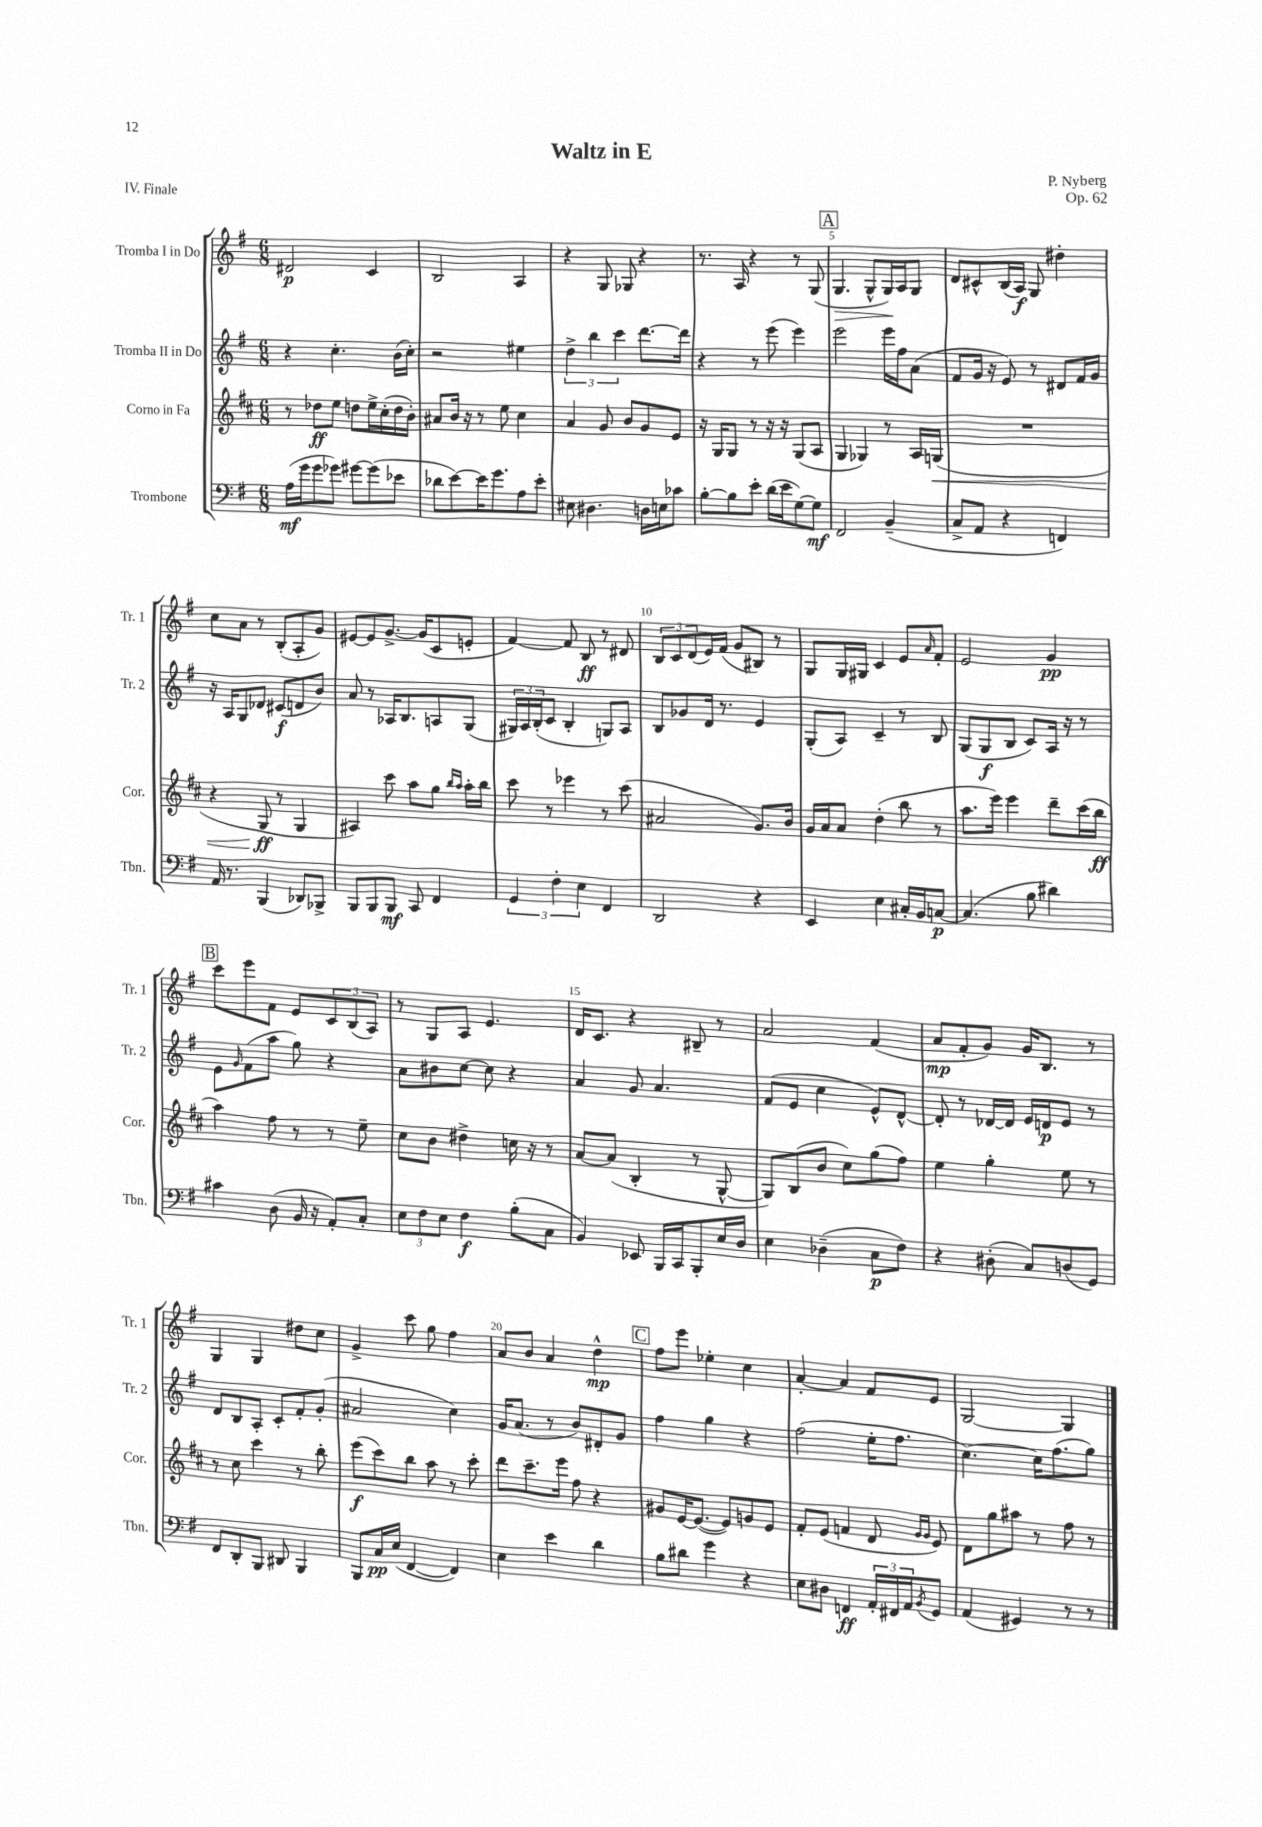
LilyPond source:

\header { title = "Waltz in E" composer = "P. Nyberg" opus = "Op. 62" piece = "IV. Finale" }
<<
\new StaffGroup <<
\new Staff = "s0" \with { instrumentName = "Tromba I in Do" shortInstrumentName = "Tr. 1" } {
    \clef treble \key g \major \numericTimeSignature \time 6/8
    dis'2\p c'4 |
    b2 a4 |
    r4 g8 ges8 r4 |
    r8. a16 r4 r8 g8( |
    \mark \markup { \box "A" } g4.\> g8-^ g16\!) a16 g8 |
    d'8 cis'8-^ b16( a16\f) g8 dis''4-. |
    c''8 a'8 r8 b8-.( a8-. g'8) |
    eis'8~ eis'8 g'8.~-> g'16( c'8 e'8-. |
    fis'4~) fis'8 b8\ff r8 dis'8 |
    \tuplet 3/2 { b8 c'8 d'8( } e'16) fis'16( g'8 bis8) r8 |
    g8 g16 gis16 c'4 e'8 \grace { a'16 } fis'8-. |
    e'2 g'4\pp |
    \mark \markup { \box "B" } c'''8 e'''8 fis'8 e'8 \tuplet 3/2 { c'8 b8( a8) } |
    r8 g8 a8 e'4. |
    d'16 c'8. r4 bis8-- r8 |
    a'2 fis'4( |
    a'8\mp fis'8-. g'8) g'16 b8. r8 |
    g4 g4 dis''8 c''8 |
    g'4-> c'''8 g''8 fis''4 |
    a'8 b'8 a'4 d''4-^\mp |
    \mark \markup { \box "C" } fis''8 e'''8 ees''4-. c''4 |
    a'4~-. a'4 fis'8 e'8 |
    g2~ g4 \bar "|." |
}
\new Staff = "s1" \with { instrumentName = "Tromba II in Do" shortInstrumentName = "Tr. 2" } {
    \clef treble \key g \major \numericTimeSignature \time 6/8
    r4 c''4.-. b'16( c''16-.) |
    r2 eis''4 |
    \tuplet 3/2 { d''4-> b''4 c'''4 } d'''8.~ d'''16 |
    r4 r8 e'''8( e'''4) |
    \mark \markup { \box "A" } e'''2 e'''16 fis''16 a'8( |
    fis'8 g'16 r16 e'8) r8 dis'8 fis'16 g'16 |
    r16 a16 g8 des'8 cis'8\f( d'8 b'8) |
    a'8 r8 aes16 b8. a8 g8( |
    \tuplet 3/2 { gis16) a16 b16-.( } c'8 b4-. g8) a8 |
    b8 ges'8 d'16 r8. e'4 |
    g8-.( a8) c'4-- r8 b8 |
    g8( g8\f b8 c'8) a16 r16 r8 |
    \mark \markup { \box "B" } e'8 \grace { g'16 } fis'8( a''8 g''8) r4 |
    a'8 bis'8 c''8~ c''8 r4 |
    a'4 g'8 a'4. |
    fis'8( e'8 c''4 e'8-^) d'8~-^ |
    d'8-. r8 des'16~ des'16 e'16 d'16\p e'8 r8 |
    d'8 b8 a8-. c'8-. fis'8-. g'8-.( |
    ais'2 c''4) |
    g'16 a'8.( r8 b'8) dis'8-. g'8 |
    \mark \markup { \box "C" } fis''4 g''4 r4 |
    fis''2( e''16-. fis''8. |
    c''4.~) c''16 fis''8.( g''8) \bar "|." |
}
\new Staff = "s2" \with { instrumentName = "Corno in Fa" shortInstrumentName = "Cor." } {
    \clef treble \key d \major \numericTimeSignature \time 6/8
    r8 des''8\ff e''8 d''8 e''16-> cis''16-.( d''16 b'16-.) |
    ais'8 b'16 r16 r8 e''8 cis''4 |
    a'4 g'8 b'8 g'8 e'8 |
    r16 g16 g8 r8 r16 r16 g8( a8 |
    \mark \markup { \box "A" } g4 ges4) r8 a16 g16\<( |
    R2. |
    r4 g8\ff\! r8 g4 |
    ais4) cis'''8 a''8 g''8 \grace { b''16 a''16 } a''16-. b''16 |
    cis'''8 r8 ees'''4 r8 cis'''8( |
    ais'2 g'8.) b'16 |
    g'16 a'16 a'8 d''4-.( b''8 r8 |
    a''8. e'''16) e'''4 d'''8-- cis'''16( b''16\ff |
    \mark \markup { \box "B" } a''4) fis''8 r8 r8 e''8-- |
    cis''8 b'8 dis''4-> c''16 r16 r8 |
    a'8~ a'8( b4-. r8 g8~-^ |
    g8) b8( b'8 cis''8) g''8( fis''8) |
    e''4 g''4-. e''8 r8 |
    r8 cis''8 cis'''4 r8 b''8-. |
    e'''8\f( cis'''8) b''8 a''8 r8 cis'''8-. |
    d'''8 cis'''8.-- e'''16 fis''8 r4 |
    \mark \markup { \box "C" } gis'8 e'16~ e'8.~( e'8) g'8 e'8 |
    fis'8-. e'8( f'4 d'8 \grace { g'16 g'16 } e'8) |
    d'8 g''8 ais''8 r8 fis''8 r8 \bar "|." |
}
\new Staff = "s3" \with { instrumentName = "Trombone" shortInstrumentName = "Tbn." } {
    \clef bass \key g \major \numericTimeSignature \time 6/8
    a16\mf( g'16 g'8 ges'8) gis'8~ gis'8( ees'8 |
    des'8 e'8~) e'16 g'8. a8 e'8-. |
    eis8 dis4. d16 e16 ces'8 |
    b8~-. b8 e'8-. d'16( e'16 g8~) g8\mf |
    \mark \markup { \box "A" } fis,2 b,4--( |
    c8-> a,8 r4 f,4) |
    a,16 r8. b,,4( des,8) bes,,8-> |
    b,,8 b,,8 b,,8\mf c,8 fis,4 |
    \tuplet 3/2 { g,4 fis4-. e4 } fis,4 |
    d,2 r4 |
    e,4 e4 cis16-. b,16 c8~\p |
    c4.( b8 dis'4) |
    \mark \markup { \box "B" } cis'4 d8( b,16 r16 a,8-.) c8-. |
    \tuplet 3/2 { e8 fis8 e8 } fis4\f b8-.( c8 |
    b,4) ees,8 b,,16 c,16 b,,8-. e16 d16 |
    e4 des4--( c8\p fis8) |
    r4 dis8-.( c8) d8( g,8) |
    fis,8 d,8-. b,,8 dis,8 b,,4 |
    b,,8 c16\pp e16( fis,4~ fis,4) |
    e4 e'4 d'4 |
    \mark \markup { \box "C" } b8 dis'8 g'4 r4 |
    e8 dis8 f,4\ff \tuplet 3/2 { a,16-. fis,16 a,16 } \acciaccatura { b,8 } g,8 |
    a,4( gis,4) r8 r8 \bar "|." |
}
>>
>>
\layout { \context { \Score \override BarNumber.break-visibility = ##(#f #t #t) barNumberVisibility = #(every-nth-bar-number-visible 5) } }
